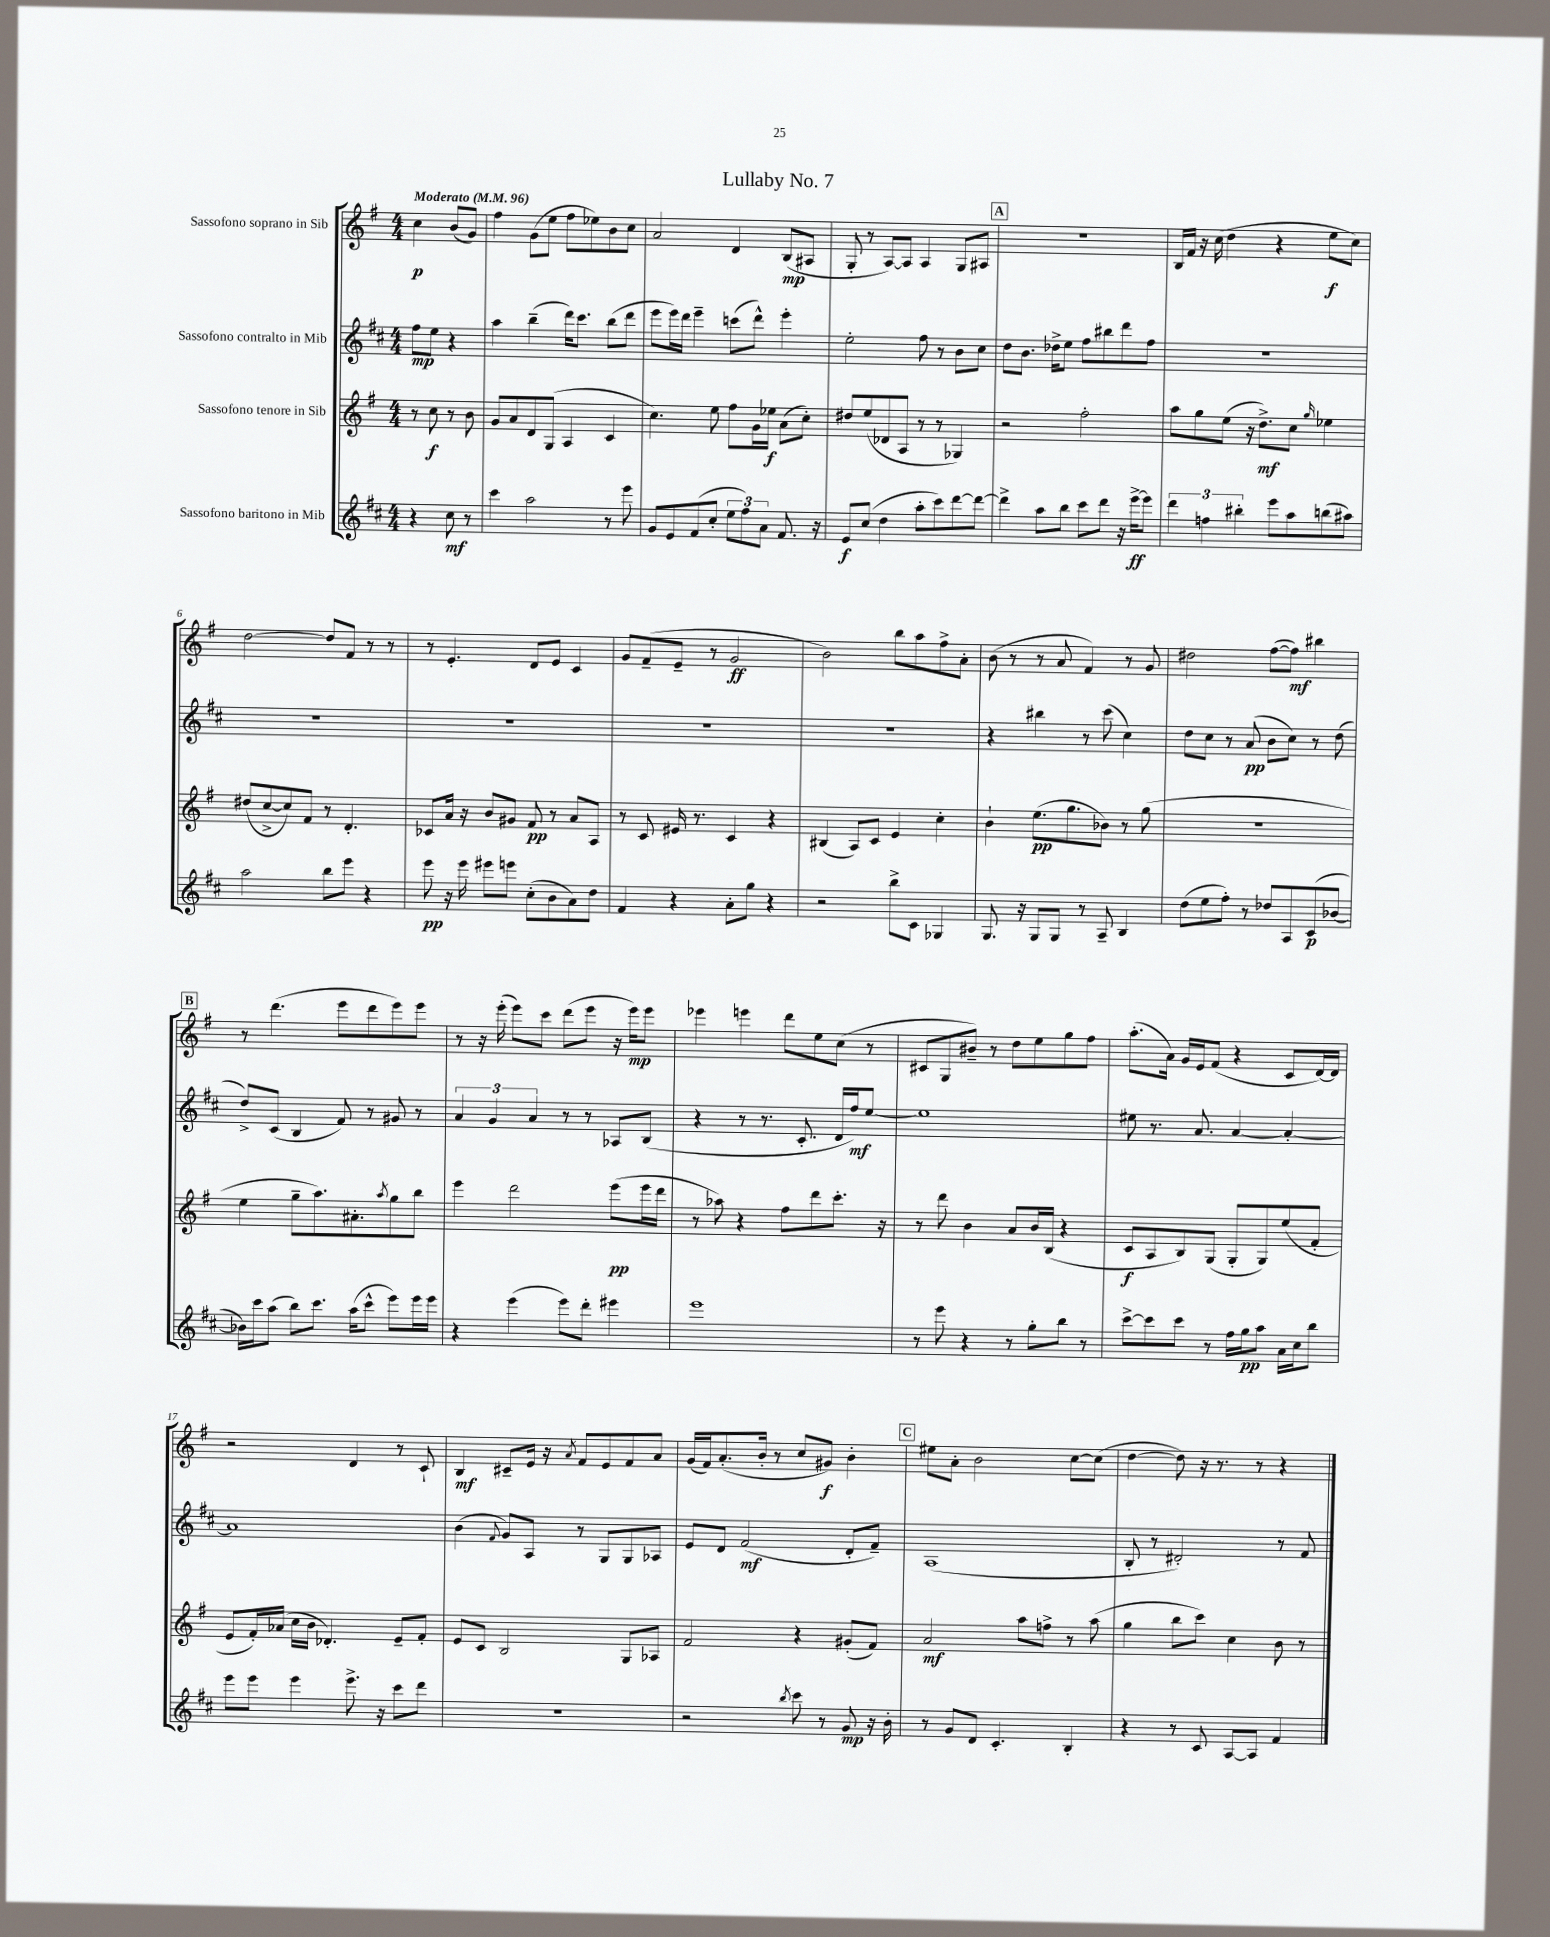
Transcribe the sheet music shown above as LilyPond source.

\header { title = "Lullaby No. 7" }
<<
\new StaffGroup <<
\new Staff = "s0" \with { instrumentName = "Sassofono soprano in Sib" } {
    \clef treble \key g \major \numericTimeSignature \time 4/4 \partial 2 \tempo "Moderato" 4 = 96
    c''4\p b'8( g'8) |
    fis''4 g'8( e''8 fis''8 ees''8) b'8 c''8 |
    a'2 d'4 b8\mp( ais8 |
    g8-. r8 a8~) a8 a4 g8 ais8 |
    \mark \markup { \box "A" } R1 |
    b16 fis'16 r16 c''16( d''4 r4 e''8\f c''8) |
    d''2~ d''8 fis'8 r8 r8 |
    r8 e'4.-. d'8 e'8 c'4 |
    g'8 fis'8--( e'8-- r8 g'2\ff |
    b'2) b''8 a''8 fis''8-> a'8-. |
    b'8( r8 r8 a'8 fis'4) r8 g'8 |
    dis''2 fis''8~( fis''8\mf) bis''4 |
    \mark \markup { \box "B" } r8 d'''4.( e'''8 d'''8 e'''8) e'''8 |
    r8 r16 e'''16-.( e'''8) c'''8 d'''8( e'''8 r16 e'''16\mp) e'''8 |
    ees'''4 e'''4 d'''8 e''8 c''8( r8 |
    cis'8 g8 bis'8--) r8 d''8 e''8 g''8 fis''8 |
    a''8.-.( a'16) g'16 e'16 fis'8( r4 c'8 d'16~) d'16 |
    r2 d'4 r8 c'8-! |
    b4\mf cis'8-- e'16 r16 \acciaccatura { a'8 } fis'8 e'8 fis'8 a'8 |
    g'16( fis'16) a'8.-.( b'16-. r8 c''8 gis'8\f) b'4-. |
    \mark \markup { \box "C" } eis''8 a'8-. b'2 c''8~ c''8( |
    d''4~ d''8) r16 r8. r8 r4 \bar "|." |
}
\new Staff = "s1" \with { instrumentName = "Sassofono contralto in Mib" } {
    \clef treble \key d \major \numericTimeSignature \time 4/4 \partial 2
    fis''8\mp e''8 r4 |
    a''4 b''4--( d'''16) cis'''8. b''8( d'''8 |
    e'''8 e'''16) d'''16 e'''4-- c'''8( d'''8-^) e'''4-. |
    e''2-. fis''8 r8 b'8 cis''8 |
    \mark \markup { \box "A" } d''8 b'8. des''16-> e''8 fis''8 bis''8 d'''8 fis''8 |
    R1 |
    R1 |
    R1 |
    R1 |
    R1 |
    r4 bis''4 r8 cis'''8( cis''4) |
    d''8 cis''8 r8 a'8\pp( b'8 cis''8) r8 d''8( |
    \mark \markup { \box "B" } d''8->) cis'8( b4 fis'8) r8 gis'8 r8 |
    \tuplet 3/2 { a'4 g'4 a'4 } r8 r8 aes8 b8( |
    r4 r8 r8. cis'8.-. d'16 fis''16\mf) e''8~ |
    e''1 |
    eis''8 r8. a'8. a'4~ a'4~-. |
    a'1 |
    b'4( \appoggiatura { fis'8 } g'8) a8 r8 g8 g8 aes8 |
    e'8 d'8 fis'2\mf( d'8-. fis'8--) |
    \mark \markup { \box "C" } a1( |
    b8-. r8 dis'2-.) r8 fis'8 \bar "|." |
}
\new Staff = "s2" \with { instrumentName = "Sassofono tenore in Sib" } {
    \clef treble \key g \major \numericTimeSignature \time 4/4 \partial 2
    r8 c''8\f r8 b'8 |
    g'8 a'8 d'8 g8( a4 c'4 |
    c''4.) e''8 fis''8 g'16 ees''16\f a'8( c''8-.) |
    dis''8 e''8( des'8 a8 r8 r8 ges4) |
    \mark \markup { \box "A" } r2 fis''2-. |
    a''8 g''8 e''8( r16 d''8.->\mf) c''8 \grace { g''16 } ees''4 |
    dis''8( c''8~-> c''8) fis'8 r8 d'4.-. |
    ces'8 a'16 r16 b'8 gis'8 fis'8\pp r8 a'8 a8 |
    r8 c'8 eis'16 r8. c'4 r4 |
    bis4( a8) c'8 e'4 c''4-. |
    b'4-! e''8.\pp( g''8. bes'8) r8 g''8( |
    R1 |
    \mark \markup { \box "B" } e''4 g''8-- a''8.) ais'8.-. \acciaccatura { a''8 } g''8 b''8 |
    e'''4 d'''2 e'''8\pp( e'''16 d'''16 |
    r8 aes''8) r4 fis''8 d'''8 c'''8.-. r16 |
    r8 d'''8 b'4 a'8 b'16 b16( r4 |
    c'8\f a8 b8) g8( g8-. g8) e''8( fis'8-. |
    e'8 fis'16-.) aes'16( c''16 b'16 des'4.-.) e'8-- fis'8-. |
    e'8 c'8 b2 g8 aes8 |
    fis'2 r4 gis'8-.( fis'8) |
    \mark \markup { \box "C" } a'2\mf a''8 f''8-> r8 a''8( |
    g''4 b''8 c'''8) c''4 b'8 r8 \bar "|." |
}
\new Staff = "s3" \with { instrumentName = "Sassofono baritono in Mib" } {
    \clef treble \key d \major \numericTimeSignature \time 4/4 \partial 2
    r4 cis''8\mf r8 |
    cis'''4 a''2 r8 e'''8 |
    g'8 e'8 fis'8( cis''8-. \tuplet 3/2 { e''8 fis''8) a'8 } fis'8. r16 |
    e'8\f cis''8( d''4 a''8-. cis'''8) d'''8~ d'''8~ |
    \mark \markup { \box "A" } d'''4-> a''8 b''8 cis'''8 d'''8 r16 e'''16~->\ff e'''8 |
    \tuplet 3/2 { d'''4 f''4 bis''4-. } e'''8 a''8 b''8( ais''8) |
    a''2 b''8 e'''8 r4 |
    e'''8\pp r16 e'''16 eis'''8 e'''8 cis''8-.( b'8 a'8) d''8 |
    fis'4 r4 a'8-. g''8 r4 |
    r2 b''8-> cis'8 ges4 |
    g8. r16 g8 g8 r8 a8-- b4 |
    d''8( e''8 fis''8-.) r8 des''8 a8 cis'8\p( bes'8~ |
    \mark \markup { \box "B" } bes'16) cis'''16 a''8( b''8) cis'''8. a''16( cis'''8-^ e'''8) e'''16 e'''16 |
    r4 e'''4( e'''8) d'''8-. eis'''4 |
    e'''1 |
    r8 e'''8 r4 r8 g''8-. b''8 r8 |
    cis'''8~-> cis'''8 cis'''8 r8 fis''16 g''16\pp a''8 a'16 cis''16 b''8 |
    e'''8 e'''8 e'''4 e'''8.-> r16 cis'''8 d'''8 |
    r1 |
    r2 \acciaccatura { b''8 } cis'''8 r8 g'8\mp r16 b'16-. |
    \mark \markup { \box "C" } r8 g'8 d'8 cis'4.-. b4-. |
    r4 r8 cis'8 a8~ a8 fis'4 \bar "|." |
}
>>
>>
